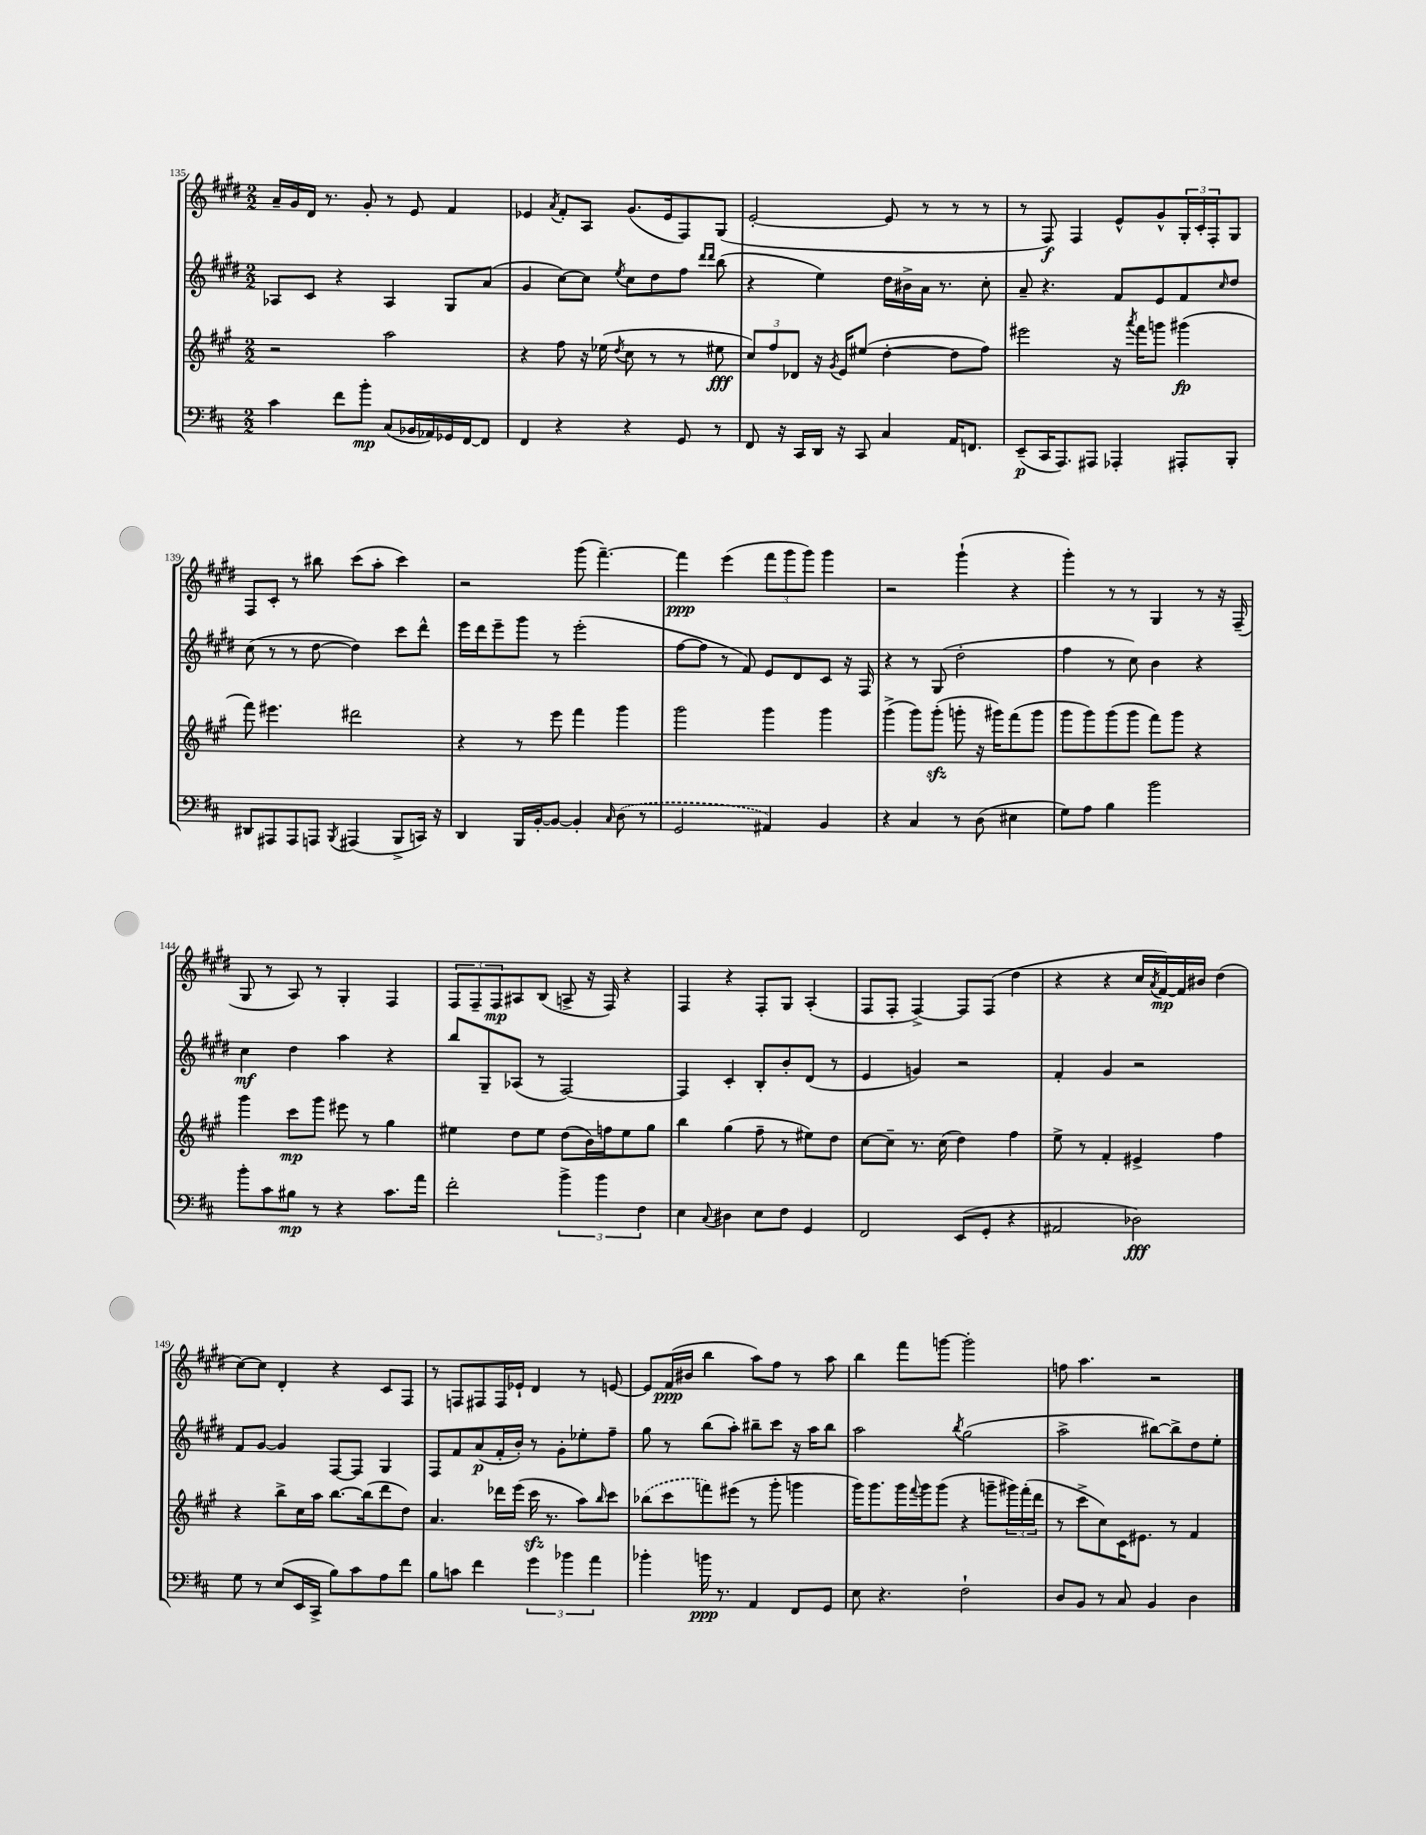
<<
\new StaffGroup <<
\new Staff = "s0" {
    \clef treble \key e \major \numericTimeSignature \time 2/2
    a'16-- gis'16 dis'16 r8. gis'8-. r8 e'8 fis'4 |
    ees'4 \acciaccatura { a'8 } fis'8-. a8 gis'8.( ees'16 fis8) gis8( |
    e'2~-. e'8 r8 r8 r8 |
    r8 fis8\f) fis4 e'8-^ gis'8-^ \tuplet 3/2 { gis16-. cis'16-. fis16-. } gis8 |
    fis8 cis'8-. r8 bis''8 cis'''8( a''8-. cis'''4) |
    r2 gis'''8( fis'''4.~--) |
    fis'''4\ppp e'''4( \tuplet 3/2 { fis'''8 gis'''8 gis'''8) } gis'''4 |
    r2 gis'''4-!( r4 |
    gis'''4-.) r8 r8 gis4 r8 r16 fis16--( |
    gis8 r8 a8) r8 gis4-. fis4 |
    \tuplet 3/2 { fis8 fis8-- fis8\mp } ais8 b8( a8-> r16 fis16) r4 |
    fis4 r4 fis8-. gis8 a4-.( |
    fis8 fis8-. fis4~->) fis8 fis8( dis''4 |
    r4 r4 cis''16 \acciaccatura { a'8 } fis'16~\mp) fis'16 bis'16 dis''4( |
    cis''8~) cis''8 dis'4-. r4 cis'8 fis8 |
    r8 f8 fis8 fis16 ees'16-! dis'4 r8 e'8~ |
    e'8 fis'16\ppp( bis'16 b''4 a''8) fis''8 r8 a''8 |
    b''4 fis'''8 g'''8~ g'''2-. |
    f''8 a''4. r2 \bar "|." |
}
\new Staff = "s1" {
    \clef treble \key e \major \numericTimeSignature \time 2/2
    aes8 cis'8 r4 aes4 gis8 a'8( |
    gis'4 cis''8~) cis''8 \acciaccatura { e''8 } cis''8 dis''8 fis''8 \grace { dis'''16 dis'''16 } b''8( |
    r4 e''4) dis''16 bis'16-> a'16 r8. cis''8-. |
    a'8-- r4. fis'8 e'8 fis'8 \grace { cis''16 } dis''8 |
    cis''8( r8 r8 dis''8~ dis''4) cis'''8 dis'''8-^ |
    e'''16 dis'''16 e'''8-- gis'''8 r8 e'''2-.( |
    fis''8~ fis''8 r8 fis'8) e'8 dis'8 cis'8 r16 fis16 |
    r4 r8 gis8( dis''2-. |
    fis''4 r8 cis''8) b'4 r4 |
    cis''4\mf dis''4 a''4 r4 |
    b''8 gis8-- aes8( r8 fis2~) |
    fis4 cis'4-. b8-. b'8-. dis'8( r8 |
    e'4 g'4) r2 |
    fis'4-. gis'4 r2 |
    fis'8 gis'8~ gis'4 fis8~ fis8 gis4 |
    fis8 fis'8 a'8\p( fis'16-. b'16-.) r8 gis'8-. ees''8-. fis''8-- |
    gis''8 r8 b''8( a''8-.) bis''8-- cis'''8 r16 a''16 bis''8 |
    a''2 \acciaccatura { b''8 } gis''2( |
    a''2-> bis''8~) bis''8-> dis''8 e''8-. \bar "|." |
}
\new Staff = "s2" {
    \clef treble \key a \major \numericTimeSignature \time 2/2
    r2 a''2 |
    r4 fis''8 r16 ees''16( \acciaccatura { d''8 } cis''8 r8 r8 eis''8\fff |
    \tuplet 3/2 { cis''8) fis''8 des'8 } r16 \acciaccatura { gis'8 } e'16 eis''8( d''4~-. d''8 fis''8) |
    eis'''2 r16 \acciaccatura { a'''8 } fis'''16 g'''8 gis'''4\fp( |
    fis'''8) eis'''4. dis'''2 |
    r4 r8 e'''8 fis'''4 gis'''4 |
    gis'''2 gis'''4 gis'''4 |
    gis'''4->( gis'''8) gis'''8-.\sfz( g'''8-. r16 gis'''16) fis'''8( gis'''8 |
    gis'''8 gis'''8) gis'''8( gis'''8 fis'''8) gis'''8 r4 |
    gis'''4 cis'''8\mp gis'''8 eis'''8 r8 gis''4 |
    eis''4 d''8 eis''8 d''8( b'16) f''16 eis''8 gis''8 |
    b''4 gis''4( fis''8-- r8 eis''8) d''8 |
    cis''8~ cis''8-- r8. cis''16( d''4) fis''4 |
    e''8-> r8 fis'4-. eis'4-> fis''4 |
    r4 b''8-> cis''16 a''16 b''8.~ b''16( d'''8 d''8) |
    a'4. des'''16 e'''16( cis'''16\sfz r8. a''8) \grace { b''16 } cis'''8 |
    \once \slurDashed bes''8( cis'''8 f'''8) eis'''8( r8 gis'''8-. g'''4 |
    gis'''16) gis'''8. gis'''16 \appoggiatura { fis'''8 } gis'''16 gis'''8( r4 g'''8-- \tuplet 3/2 { gis'''16) fis'''16-.( d'''16 } |
    r8 cis'''8-> cis''8) cis'16 eis'8. r8 fis'4 \bar "|." |
}
\new Staff = "s3" {
    \clef bass \key d \major \numericTimeSignature \time 2/2
    cis'4 fis'8 b'8-.\mp cis8( bes,16 aes,16) ges,16 fis,16~ fis,8 |
    fis,4 r4 r4 g,8 r8 |
    fis,8 r16 cis,16 d,16 r16 cis,8 cis4 a,16 f,8. |
    e,8--\p( cis,16 a,,8.) ais,,8 aes,,4-. ais,,8-. b,,8-. |
    dis,8 ais,,8 ais,,8 a,,8 \acciaccatura { b,,8 } ais,,4( b,,8-> c,16) r16 |
    d,4 b,,16 b,16~-. b,8~ b,4-. \grace { cis16 } \once \slurDashed d8( r8 |
    g,2 ais,4) b,4 |
    r4 cis4 r8 d8( eis4 |
    g8) a8 b4 b'2 |
    b'8-. cis'8 bis8\mp r8 r4 cis'8. a'16 |
    fis'2-. \tuplet 3/2 { b'4-> b'4 fis4 } |
    e4 \appoggiatura { cis8 } dis4 e8 fis8 g,4 |
    fis,2 e,8( g,8-. r4 |
    ais,2 des2\fff) |
    g8 r8 e8( e,16 cis,16-> b8) cis'8 a8 fis'8 |
    b8 c'8 fis'4 \tuplet 3/2 { g'4 bes'4 a'4 } |
    bes'4-. b'16\ppp r8. a,4 fis,8 g,8 |
    e8 r4. fis2-! |
    d8 b,8 r8 cis8 b,4 d4 \bar "|." |
}
>>
>>
\layout { \context { \Score currentBarNumber = #135 } }
